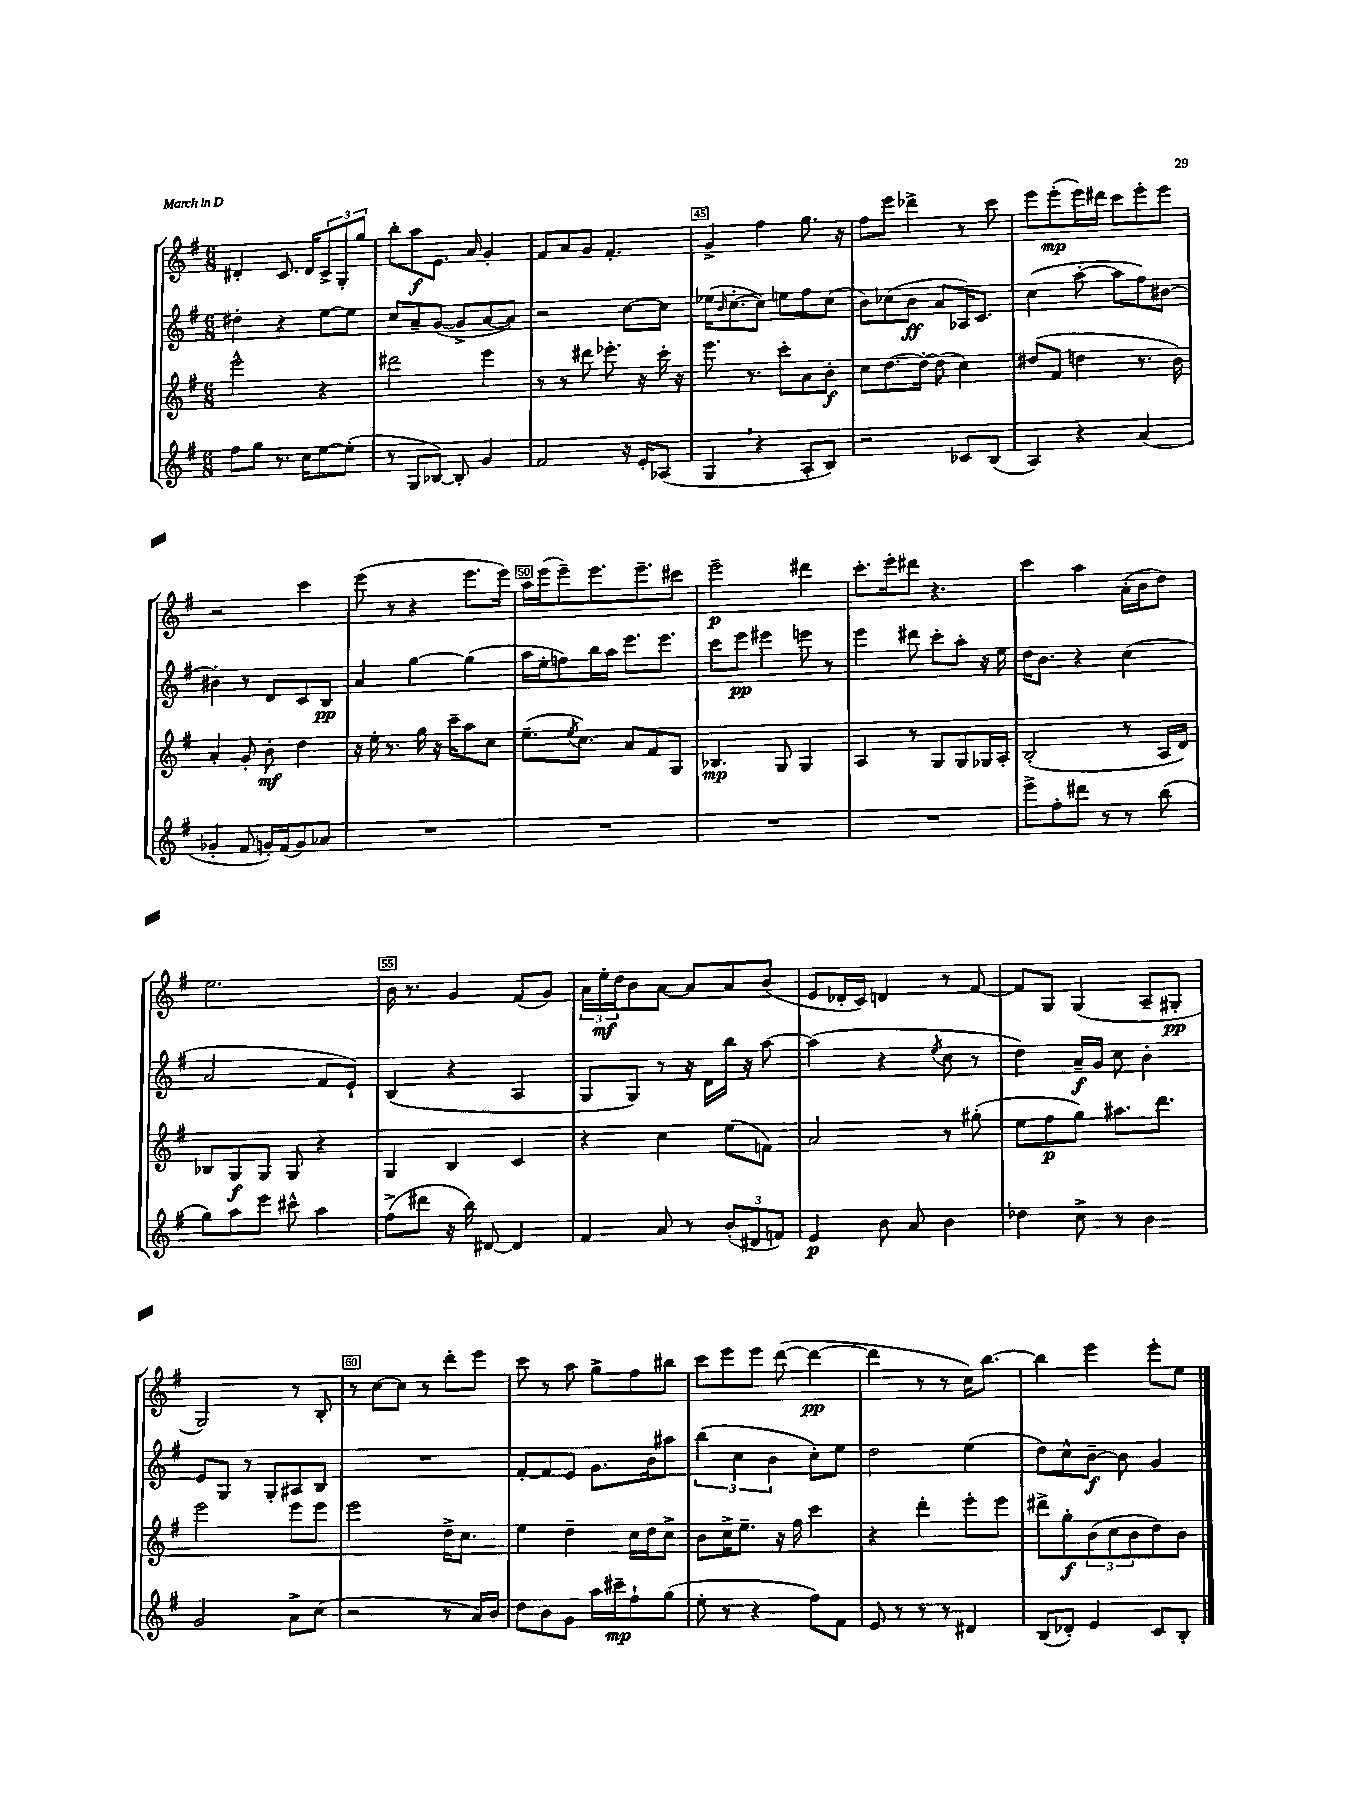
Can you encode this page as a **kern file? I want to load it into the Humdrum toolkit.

**kern	**kern	**kern	**kern
*staff4	*staff3	*staff2	*staff1
*clefG2	*clefG2	*clefG2	*clefG2
*k[f#]	*k[f#]	*k[f#]	*k[f#]
*M6/8	*M6/8	*M6/8	*M6/8
8ff#	2eee^^	4dd#'	4d#'
8gg	.	.	.
8.r	.	4r	8.c
16cc	.	.	16d#
[8ee	4r	[8ee	12c^
.	.	.	12G'
(8ee']	.	8ee]	.
.	.	.	12gg
=	=	=	=
8r	2ddd#	8cc	8bb'
8G	.	8a~	8aa
[8B-)	.	([8g	8.e
8B-']	.	8g^]	.
.	.	.	16a
4g	4eee	[8a	4g'
.	.	8a])	.
=	=	=	=
2f#	8r	2r	8f#
.	8r	.	8a
.	8ddd#	.	8g
.	8.eee-'	.	4.f#'
16r	.	[8cc	.
16e'	16r	.	.
(8A-	16ccc'	8cc]	.
.	16r	.	.
=	=	=	=
4G	8.eee	(16ee-	4g^
.	.	16qqb	.
.	.	[8.cc'	.
.	8.r	.	.
4r	.	8cc])	4ff#
.	8ccc'	8ee	.
8A'	8a	8ff#	8.gg
8B)	8b'	(8cc	.
.	.	.	16r
=	=	=	=
2r	8cc	8b)	8ff#
.	[8.dd	(8cc-	8eee
.	.	8b	4ddd-^
.	16dd'_	.	.
.	(8dd]	8a	.
8c-	4cc)	16A-)	8r
.	.	8.c	.
(8B	.	.	8ccc
=	=	=	=
4A)	(8dd#	(4cc	8eee
.	8f#	.	(8eee'
4r	4dd	[8aa'	16eee)
.	.	.	16ddd#
.	.	8aa]	8ccc
(4a	8.r	8ff#)	8eee'
.	.	[8b#	8eee
.	16b)	.	.
=	=	=	=
4g-'	4a'	4b#']	2r
8f#	8g'	8r	.
16g')	8b'	8d	.
(16f#	.	.	.
8g)	4dd	8c	4ccc
8a-	.	8B	.
=	=	=	=
2.r	16r	4a	(8eee
.	16ee'	.	.
.	8.r	.	8r
.	.	[4gg	4r
.	16gg	.	.
.	16r	.	.
.	16ccc~	.	.
.	8aa	(4gg]	8.eee
.	8cc	.	.
.	.	.	16eee)
=	=	=	=
2.r	(8.ee~	16aa	16aa
.	.	16ee'	(16eee
.	.	8ff)	8eee~)
.	8qee	.	.
.	8.cc)	.	.
.	.	16bb	8.eee
.	.	16aa	.
.	8a	8.eee	.
.	.	.	8.eee~
.	8f#	.	.
.	.	8.eee	.
.	8G	.	8ccc#
=	=	=	=
2.r	4.B-	8ccc	2eee~
.	.	8eee	.
.	.	4eee#	.
.	8G	.	.
.	4G	8eee	4ddd#
.	.	8r	.
=	=	=	=
2.r	4A	4eee	8.ccc'
.	.	.	16eee'
.	8r	8ddd#	8ddd#
.	8G	8ccc'	4.r
.	8G	8aa'	.
.	16G-	16r	.
.	16A'	16ee	.
=	=	=	=
8eee^	(2B'	16dd	4ccc
.	.	8.b	.
8ff#'	.	.	.
8ddd#	.	4r	4aa
8r	.	.	.
8r	8r	(4cc	(16a'
.	.	.	16b
(8bb	16A	.	8dd)
.	16d)	.	.
=	=	=	=
8gg)	8B-	2a	2.ee
8aa	8G	.	.
8eee	8G	.	.
8ccc#^^	8G	.	.
4aa	4r	8f#	.
.	.	8e`)	.
=	=	=	=
(8ff#^	4G	(4B	16b
.	.	.	8.r
8ddd#	.	.	.
16r	4B	4r	4g
16bb)	.	.	.
[8d#	.	.	.
4d#]	4c	4A	(8f#
.	.	.	8g)
=	=	=	=
4f#	4r	8G	24a
.	.	.	24ee'
.	.	.	24dd
.	.	8G)	8b
8a	4cc	8r	[8a
8r	.	16r	8a]
.	.	16d	.
(12b'	(8ee	16bb	8a
.	.	16r	.
12d#	.	.	.
.	8f)	[8aa	(8b
12f)	.	.	.
=	=	=	=
4e	2a	(4aa]	8e
.	.	.	16d-'
.	.	.	16c)
8b	.	4r	4d
8a	.	.	.
.	.	8qee	.
4b	8r	8cc	8r
.	(8gg#'	8r	[8f#
=	=	=	=
4dd-	8ee	4dd)	8f#]
.	8ff#	.	8G
8cc^	8gg)	16a~	(4G
.	.	16g	.
8r	8.aa#	8cc	.
4b	.	4b'	8A~
.	8.ddd	.	.
.	.	.	8G#'
=	=	=	=
2g	2eee	8e	2G)
.	.	8G	.
.	.	8r	.
.	.	8G'	.
8a^	8eee	8A#	8r
(8cc	8eee	8B	8B'
=	=	=	=
2r	2eee	2.r	8r
.	.	.	[8cc
.	.	.	8cc]
.	.	.	8r
8r	16dd^	.	8ddd'
.	8.cc	.	.
16a)	.	.	8eee
16b	.	.	.
=	=	=	=
8dd	4ee	[8f#'	8ccc
8b	.	8f#]	8r
8g	4dd~	8e	8aa
16aa	.	8.g	8gg^
16ccc#~	.	.	.
8ff#`	16cc	.	8ff#
.	16dd	16b	.
(8gg	8cc^	8aa#	8bb#
=	=	=	=
8ee'	8b	(6bb	8ccc
8r	16cc^	.	8eee
.	.	6cc	.
.	8.ee~	.	.
4r	.	.	8eee
.	.	6b	.
.	16r	.	([8ddd
.	16ff#	.	.
8ff#)	4ccc	8cc')	4ddd_
8f#	.	8ee	.
=	=	=	=
8e	4r	2dd	4ddd]
8r	.	.	.
8r	4ddd'	.	8r
8r	.	.	8r
4d#	8eee'	(4ee	16cc)
.	.	.	[8.bb
.	8eee	.	.
=	=	=	=
(8B	8ddd#^	8dd)	4bb]
8d-')	8gg'	8cc^^	.
4e	(12b	[8b~	4eee
.	12cc	.	.
.	.	8b]	.
.	12b	.	.
8c	8dd)	4g	8eee'
8B'	8b	.	8ee
==	==	==	==
*-	*-	*-	*-
